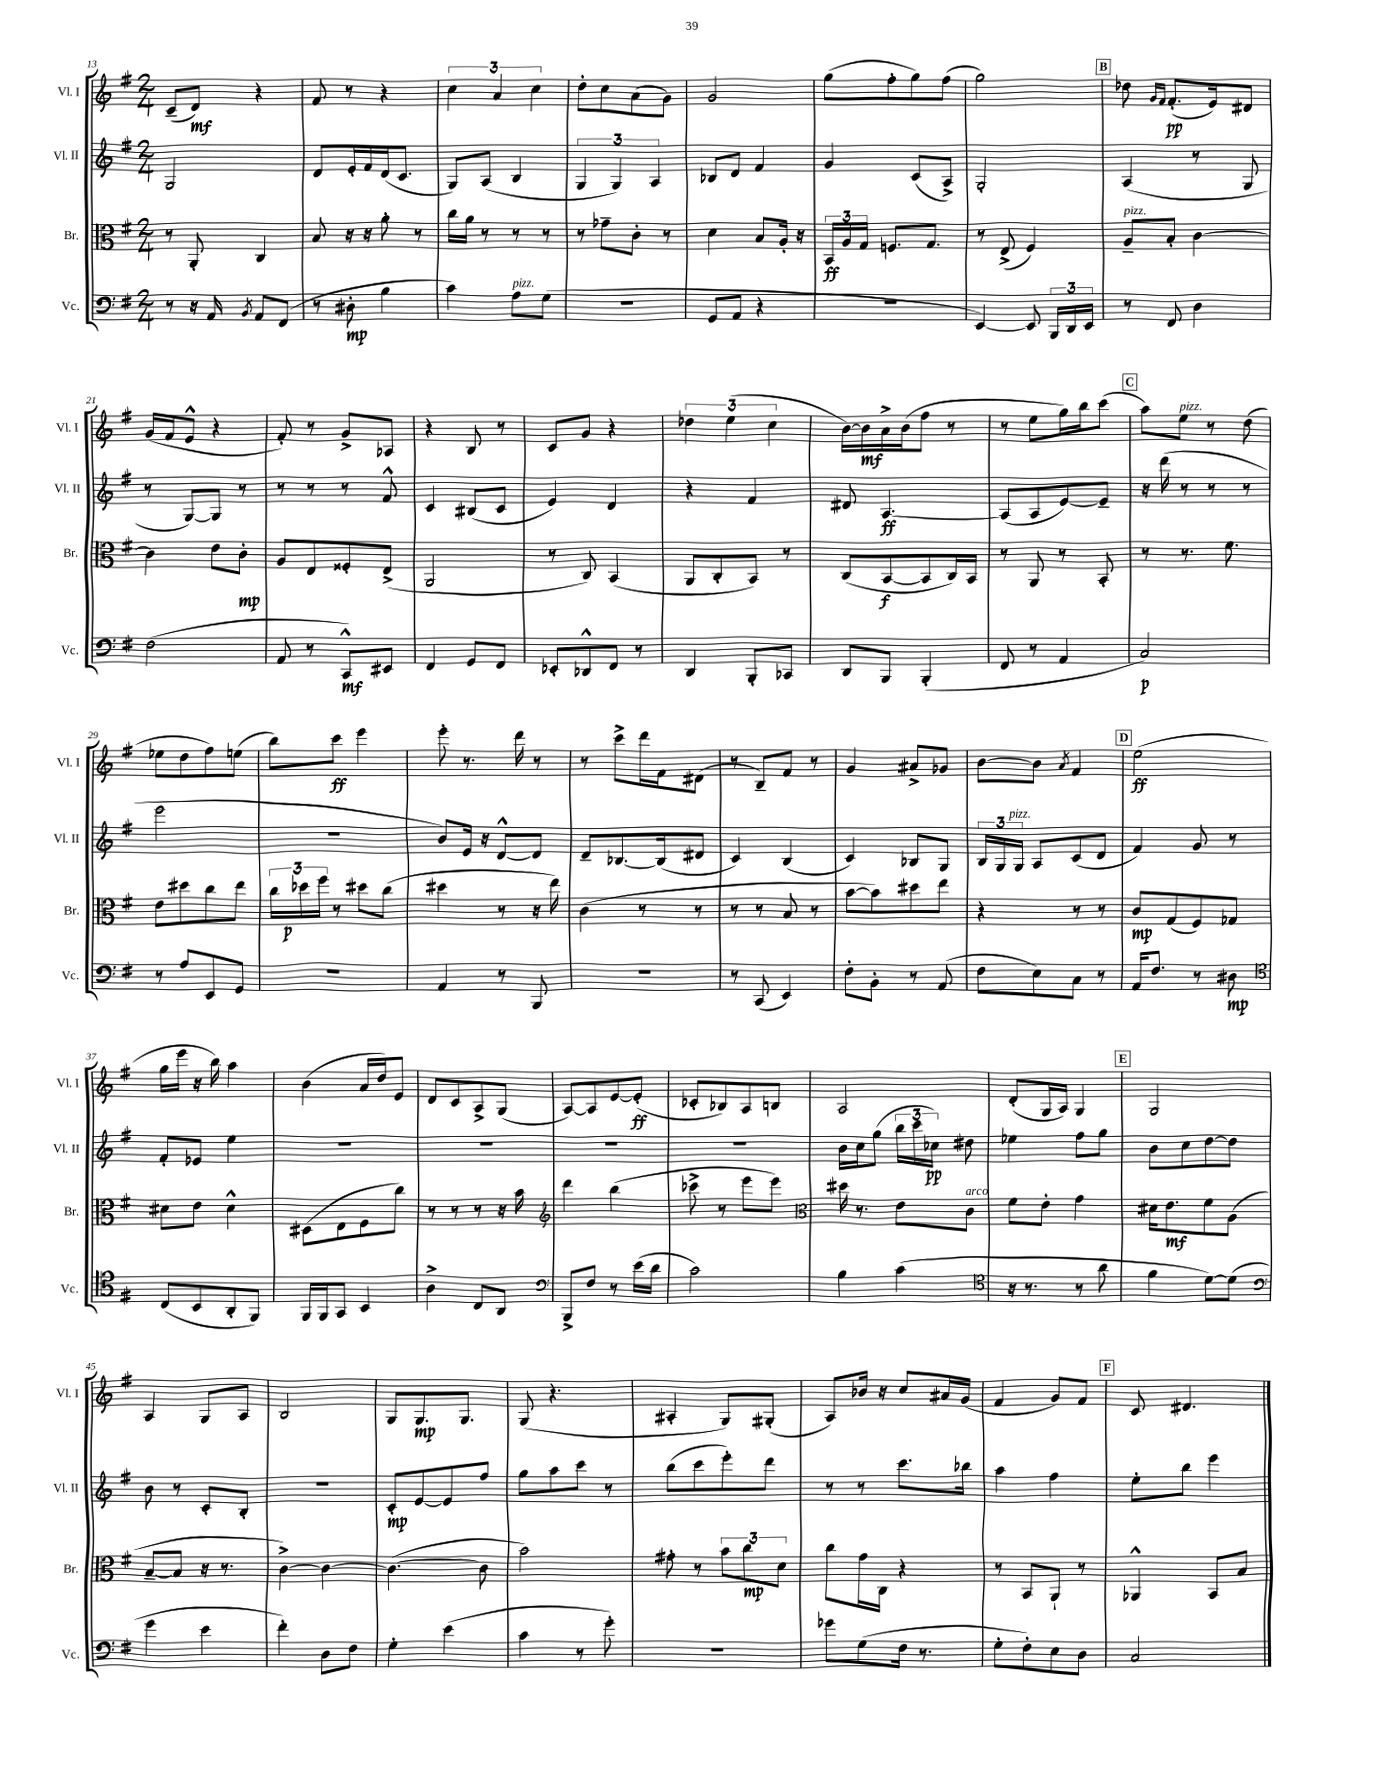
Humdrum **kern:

**kern	**dynam	**kern	**dynam	**kern	**dynam	**kern	**dynam
*part4	*part4	*part3	*part3	*part2	*part2	*part1	*part1
*staff4	*staff4	*staff3	*staff3	*staff2	*staff2	*staff1	*staff1
*I"Vc.	*	*I"Br.	*	*I"Vl. II	*	*I"Vl. I	*
*I'Vc.	*	*I'Br.	*	*I'Vl. II	*	*I'Vl. I	*
*clefF4	*	*clefC3	*	*clefG2	*	*clefG2	*
*k[f#]	*	*k[f#]	*	*k[f#]	*	*k[f#]	*
*M2/4	*	*M2/4	*	*M2/4	*	*M2/4	*
=13	=13	=13	=13	=13	=13	=13	=13
8r	.	8r	.	2G/	.	(8c~/L	.
16r	.	8AA'/	.	.	.	8d/J)	mf
16AA/	.	.	.	.	.	.	.
8qBB/	.	.	.	.	.	.	.
8AA/L	.	4C/	.	.	.	4r	.
(8FF#/J	.	.	.	.	.	.	.
=14	=14	=14	=14	=14	=14	=14	=14
8r	.	8B/	.	8d/L	.	8f#/	.
8D#X'\	mp	16r	.	16e'/L	.	8r	.
.	.	16r	.	16f#/	.	.	.
4B\	.	8a'\	.	(16d/J	.	4r	.
.	.	.	.	8.c/J	.	.	.
.	.	8r	.	.	.	.	.
=15	=15	=15	=15	=15	=15	=15	=15
4c\)	.	16cc\LL	.	8G/L)	.	6cc\	.
.	.	16a\JJ	.	.	.	.	.
.	.	8r	.	(8A/J	.	.	.
.	.	.	.	.	.	6a/	.
!LO:TX:a:i:t=pizz.	!	!	!	!	!	!	!
8A\L	.	8r	.	4B/	.	.	.
.	.	.	.	.	.	6cc\	.
(8G\J	.	8r	.	.	.	.	.
=16	=16	=16	=16	=16	=16	=16	=16
2r	.	8r	.	6G/	.	8dd'\L	.
.	.	8g-X~\L	.	.	.	8cc\	.
.	.	.	.	6G/)	.	.	.
.	.	8c'\J	.	.	.	(8a\	.
.	.	.	.	6A/	.	.	.
.	.	8r	.	.	.	8g\J)	.
=17	=17	=17	=17	=17	=17	=17	=17
8GG/L	.	4d\	.	8B-X/L	.	2g/	.
8AA/J	.	.	.	8d/J	.	.	.
4r	.	8B/L	.	4f#/	.	.	.
.	.	16A'/Jk	.	.	.	.	.
.	.	16r	.	.	.	.	.
=18	=18	=18	=18	=18	=18	=18	=18
2r	.	24BB/LL	ff	4g/	.	(8gg\L	.
.	.	24A/	.	.	.	.	.
.	.	24G/JJ	.	.	.	.	.
.	.	8.Fn/L	.	.	.	8ff#'\	.
.	.	.	.	(8c/L	.	8gg\)	.
.	.	8.G/J	.	.	.	.	.
.	.	.	.	8A^/J)	.	(8ff#\J	.
=19	=19	=19	=19	=19	=19	=19	=19
[4EE/)	.	8r	.	2G'/	.	2gg\)	.
.	.	(8E^/	.	.	.	.	.
8EE/]	.	4F#/)	.	.	.	.	.
24BBB/LL	.	.	.	.	.	.	.
24DD/	.	.	.	.	.	.	.
24EE/JJ	.	.	.	.	.	.	.
!!LO:REH:place=s1:t=B
=20	=20	=20	=20	=20	=20	=20	=20
!	!	!LO:TX:a:i:t=pizz.	!	!	!	!	!
8r	.	8A~/L	.	(4A/	.	8dd-X\	.
.	.	.	.	.	.	16qqg/LL	.
.	.	.	.	.	.	16qqf#/JJ	.
8FF#/	.	8B'/J	.	.	.	(8.f#'/L	pp
4D\	.	[4c\	.	8r	.	.	.
.	.	.	.	.	.	16e/k)	.
.	.	.	.	8G/	.	8d#X/J	.
!!LO:LB:g=z
=21	=21	=21	=21	=21	=21	=21	=21
(2F#\	.	4c\]	.	8r	.	(16g/LL	.
.	.	.	.	.	.	16f#/J	.
.	.	.	.	[8G/L)	.	8e^^/J	.
.	.	8e\L	.	8G/J]	.	4r	.
.	.	8c'\J	mp	8r	.	.	.
=22	=22	=22	=22	=22	=22	=22	=22
8AA/	.	8A/L	.	8r	.	8f#'/)	.
8r	.	8E/	.	8r	.	8r	.
8CC^^/L)	mf	8F##X'/	.	8r	.	8g^/L	.
8EE#X/J	.	(8E^/J	.	8f#^^/	.	8A-X/J	.
=23	=23	=23	=23	=23	=23	=23	=23
4FF#/	.	2AA/	.	4c/	.	4r	.
8GG/L	.	.	.	(8B#X/L	.	8B/	.
8FF#/J	.	.	.	8c/J	.	8r	.
=24	=24	=24	=24	=24	=24	=24	=24
8EE-X'/L	.	8r	.	4e/)	.	8c/L	.
8DD-X^^/	.	8C/)	.	.	.	8g/J	.
8FF#/J	.	(4BB/	.	4d/	.	4r	.
8r	.	.	.	.	.	.	.
=25	=25	=25	=25	=25	=25	=25	=25
4DD/	.	8AA/L	.	4r	.	6dd-X\	.
.	.	8C'/	.	.	.	.	.
.	.	.	.	.	.	(6ee\	.
8BBB'/L	.	8BB/J)	.	4f#/	.	.	.
.	.	.	.	.	.	6cc\	.
8CC-X/J	.	8r	.	.	.	.	.
=26	=26	=26	=26	=26	=26	=26	=26
8DD/L	.	(8C/L	.	8d#X/	.	[16b\LL)	.
.	.	.	.	.	.	16b\]	mf
8BBB/J	.	[8BB/	f	[4.A/	ff	16a^\	.
.	.	.	.	.	.	(16b\J	.
(4BBB'/	.	8BB/]	.	.	.	8ff#\J	.
.	.	16C/L)	.	.	.	8r	.
.	.	16BB/JJ	.	.	.	.	.
=27	=27	=27	=27	=27	=27	=27	=27
8FF#/	.	8r	.	(8A/L]	.	8r	.
8r	.	8AA/	.	8A/	.	8ee\L	.
4AA/	.	8r	.	[8e/)	.	16gg\L)	.
.	.	.	.	.	.	16bb\J	.
.	.	8BB'/	.	8e~/J]	.	(8ccc\J	.
!!LO:REH:place=s1:t=C
=28	=28	=28	=28	=28	=28	=28	=28
2C/)	p	8r	.	16r	.	8aa\L)	.
.	.	.	.	(16ddd\	.	.	.
!	!	!	!	!	!	!LO:TX:a:i:t=pizz.	!
.	.	8.r	.	8r	.	8ee\J	.
.	.	.	.	8r	.	8r	.
.	.	8.f#\	.	.	.	.	.
.	.	.	.	8r	.	(8dd\	.
!!LO:LB:g=z
=29	=29	=29	=29	=29	=29	=29	=29
8r	.	8e\L	.	2eee\	.	8ee-X\L	.
8A/L	.	8dd#X\	.	.	.	8dd\	.
8EE/	.	8cc\	.	.	.	8ff#\)	.
8GG/J	.	8ee\J	.	.	.	(8een\J	.
=30	=30	=30	=30	=30	=30	=30	=30
2r	.	24cc\LL	.	2r	.	8bb\L)	.
.	.	24dd-X\	p	.	.	.	.
.	.	24ff#\JJ	.	.	.	.	.
.	.	8r	.	.	.	8ccc\J	ff
.	.	8dd#X\L	.	.	.	4eee\	.
.	.	(8cc\J	.	.	.	.	.
=31	=31	=31	=31	=31	=31	=31	=31
4AA/	.	4dd#X\	.	8b/L)	.	8eee'\	.
.	.	.	.	16e/Jk	.	8.r	.
.	.	.	.	16r	.	.	.
8r	.	8r	.	[8d^^/L	.	.	.
.	.	.	.	.	.	16ddd\	.
8BBB/	.	16r	.	8d/J]	.	8r	.
.	.	16ee\)	.	.	.	.	.
=32	=32	=32	=32	=32	=32	=32	=32
2r	.	(4c\	.	8d~/L	.	8r	.
.	.	.	.	[8.B-X/	.	8ccc^\L	.
.	.	8r	.	.	.	16ddd\L	.
.	.	.	.	(16B-/k]	.	16f#\J	.
.	.	8r	.	8d#X/J	.	(8d#X\J	.
=33	=33	=33	=33	=33	=33	=33	=33
8r	.	8r	.	4c/)	.	8r	.
(8CC/	.	8r	.	.	.	8B~/L)	.
4EE/)	.	8B/	.	(4B/	.	8f#/J	.
.	.	8r	.	.	.	8r	.
=34	=34	=34	=34	=34	=34	=34	=34
8F#'\L	.	[8b\L	.	4c/)	.	4g/	.
8BB'\J	.	8b\])	.	.	.	.	.
8r	.	8dd#X\	.	8B-X/L	.	8a#X^/L	.
(8AA/	.	8ee\J	.	8G/J	.	8g-X/J	.
=35	=35	=35	=35	=35	=35	=35	=35
8F#\L	.	4r	.	24B/LL	.	[8b\L	.
.	.	.	.	24G/	.	.	.
!	!	!	!	!LO:TX:a:i:t=pizz.	!	!	!
.	.	.	.	24G/JJ	.	.	.
8E\)	.	.	.	8A/L	.	8b\J]	.
.	.	.	.	.	.	8qa/	.
8C\J	.	8r	.	(8c/	.	4f#/	.
8r	.	8r	.	8d/J	.	.	.
!!LO:REH:place=s1:t=D
=36	=36	=36	=36	=36	=36	=36	=36
16AA/KL	.	8c/L	mp	4f#/)	.	(2ee\	ff
8.F#/J	.	.	.	.	.	.	.
.	.	(8G/	.	.	.	.	.
8r	.	8F#/)	.	8g/	.	.	.
8D#X\	mp	8G-X/J	.	8r	.	.	.
!!LO:LB:g=z
=37	=37	=37	=37	=37	=37	=37	=37
*clefC4	*	*	*	*	*	*	*
(8C/L	.	8d#X\L	.	8f#'/L	.	16gg\LL	.
.	.	.	.	.	.	16eee\JJ	.
8BB/	.	8e\J	.	8e-X/J	.	16r	.
.	.	.	.	.	.	16bb\)	.
8AA'/	.	4d#^^\	.	4ee\	.	4aa\	.
8FF#/J)	.	.	.	.	.	.	.
=38	=38	=38	=38	=38	=38	=38	=38
16FF#/LL	.	(8D#X\L	.	2r	.	(4b\	.
16FF#/J	.	.	.	.	.	.	.
8GG/J	.	8E\	.	.	.	.	.
4BB/	.	8F#\	.	.	.	16a/LL	.
.	.	.	.	.	.	16dd/J)	.
.	.	8cc\J)	.	.	.	8e/J	.
=39	=39	=39	=39	=39	=39	=39	=39
4A^\	.	8r	.	2r	.	8d/L	.
.	.	8r	.	.	.	8c/	.
8C/L	.	8r	.	.	.	8A^/	.
8AA/J	.	16r	.	.	.	(8G/J	.
.	.	16b\	.	.	.	.	.
=40	=40	=40	=40	=40	=40	=40	=40
*clefF4	*	*clefG2	*	*	*	*	*
8BBB^/L	.	4ddd\	.	2r	.	[8A/L)	.
8F#/J	.	.	.	.	.	8A/]	.
8r	.	(4bb\	.	.	.	[8e/	.
(16e\LL	.	.	.	.	.	(8e'/J]	ff
16d\JJ	.	.	.	.	.	.	.
=41	=41	=41	=41	=41	=41	=41	=41
2c\)	.	8ccc-X^\	.	2r	.	8c-X'/L	.
.	.	8r	.	.	.	8B-X/)	.
.	.	8eee\L	.	.	.	8A/	.
.	.	8eee\J)	.	.	.	8Bn/J	.
=42	=42	=42	=42	=42	=42	=42	=42
*	*	*clefC3	*	*	*	*	*
4B\	.	16dd#X\	.	16b\LL	.	2A/	.
.	.	8.r	.	16cc\J	.	.	.
.	.	.	.	(8gg\J	.	.	.
(4c\	.	8e\L	.	24bb\LL	.	.	.
.	.	.	.	24ccc\	.	.	.
.	.	.	.	24cc-X\JJ)	pp	.	.
!	!	!LO:TX:a:i:t=arco	!	!	!	!	!
.	.	8c\J	.	8dd#X\	.	.	.
=43	=43	=43	=43	=43	=43	=43	=43
*clefC4	*	*	*	*	*	*	*
16r	.	8f#\L	.	4ee-X\	.	(8d'/L	.
8.r	.	.	.	.	.	.	.
.	.	8e'\J	.	.	.	16G/L	.
.	.	.	.	.	.	16A/JJ)	.
8r	.	4g\	.	8ff#\L	.	4G/	.
8a\	.	.	.	8gg\J	.	.	.
!!LO:REH:place=s1:t=E
=44	=44	=44	=44	=44	=44	=44	=44
4f#\	.	16d#X\KL	.	8b\L	.	2G/	.
.	.	8.e\	mf	.	.	.	.
.	.	.	.	8cc\	.	.	.
[8d\L)	.	8f#\	.	[8dd\	.	.	.
(8d\J]	.	(8A\J	.	8dd\J]	.	.	.
!!LO:LB:g=z
=45	=45	=45	=45	=45	=45	=45	=45
*clefF4	*	*	*	*	*	*	*
4g\	.	[8B~/L	.	8b\	.	4A/	.
.	.	8B/J]	.	8r	.	.	.
4e\	.	16r	.	8c'/L	.	8G/L	.
.	.	8.r	.	.	.	.	.
.	.	.	.	8B'/J	.	8A/J	.
=46	=46	=46	=46	=46	=46	=46	=46
4f#'\)	.	[4c^\)	.	2r	.	2B/	.
8D\L	.	4c\_	.	.	.	.	.
8F#\J	.	.	.	.	.	.	.
=47	=47	=47	=47	=47	=47	=47	=47
4G'\	.	(4.c\_	.	8c'/L	mp	8G/L	.
.	.	.	.	[8e/	.	8.G/	mp
(4e\	.	.	.	8e/]	.	.	.
.	.	.	.	.	.	8.G/J	.
.	.	8c\]	.	8ff#/J	.	.	.
=48	=48	=48	=48	=48	=48	=48	=48
4c\	.	2b\)	.	8gg\L	.	(8G/	.
.	.	.	.	8aa\	.	4.r	.
8r	.	.	.	8ccc\J	.	.	.
8g'\)	.	.	.	8r	.	.	.
=49	=49	=49	=49	=49	=49	=49	=49
2r	.	8g#X'\	.	(8bb\L	.	4A#X'/	.
.	.	8r	.	8ccc\	.	.	.
.	.	12b\L	.	8eee'\)	.	8G/L)	.
.	.	12cc\	mp	.	.	.	.
.	.	.	.	8ddd\J	.	(8G#X'/J	.
.	.	12d\J	.	.	.	.	.
=50	=50	=50	=50	=50	=50	=50	=50
8g-X\L	.	8cc\L	.	8r	.	8A/L)	.
(8G\	.	16g\L	.	8r	.	16b-X/Jk	.
.	.	16C\JJ	.	.	.	16r	.
16F#\Jk	.	4r	.	8.ccc\L	.	8cc/L	.
8.r	.	.	.	.	.	.	.
.	.	.	.	.	.	16a#X/L	.
.	.	.	.	16bb-X\Jk	.	(16g/JJ	.
=51	=51	=51	=51	=51	=51	=51	=51
8G'\L	.	8r	.	4aa\	.	4f#/	.
8F#'\)	.	8BB/L	.	.	.	.	.
8E\	.	8AA`/J	.	4ff#\	.	8g/L)	.
8D\J	.	8r	.	.	.	8f#/J	.
!!LO:REH:place=s1:t=F
=52	=52	=52	=52	=52	=52	=52	=52
2C/	.	4AA-X^^/	.	8ee'\L	.	8c/	.
.	.	.	.	8bb\J	.	4.d#X/	.
.	.	8BB/L	.	4eee\	.	.	.
.	.	8B/J	.	.	.	.	.
==	==	==	==	==	==	==	==
*-	*-	*-	*-	*-	*-	*-	*-
